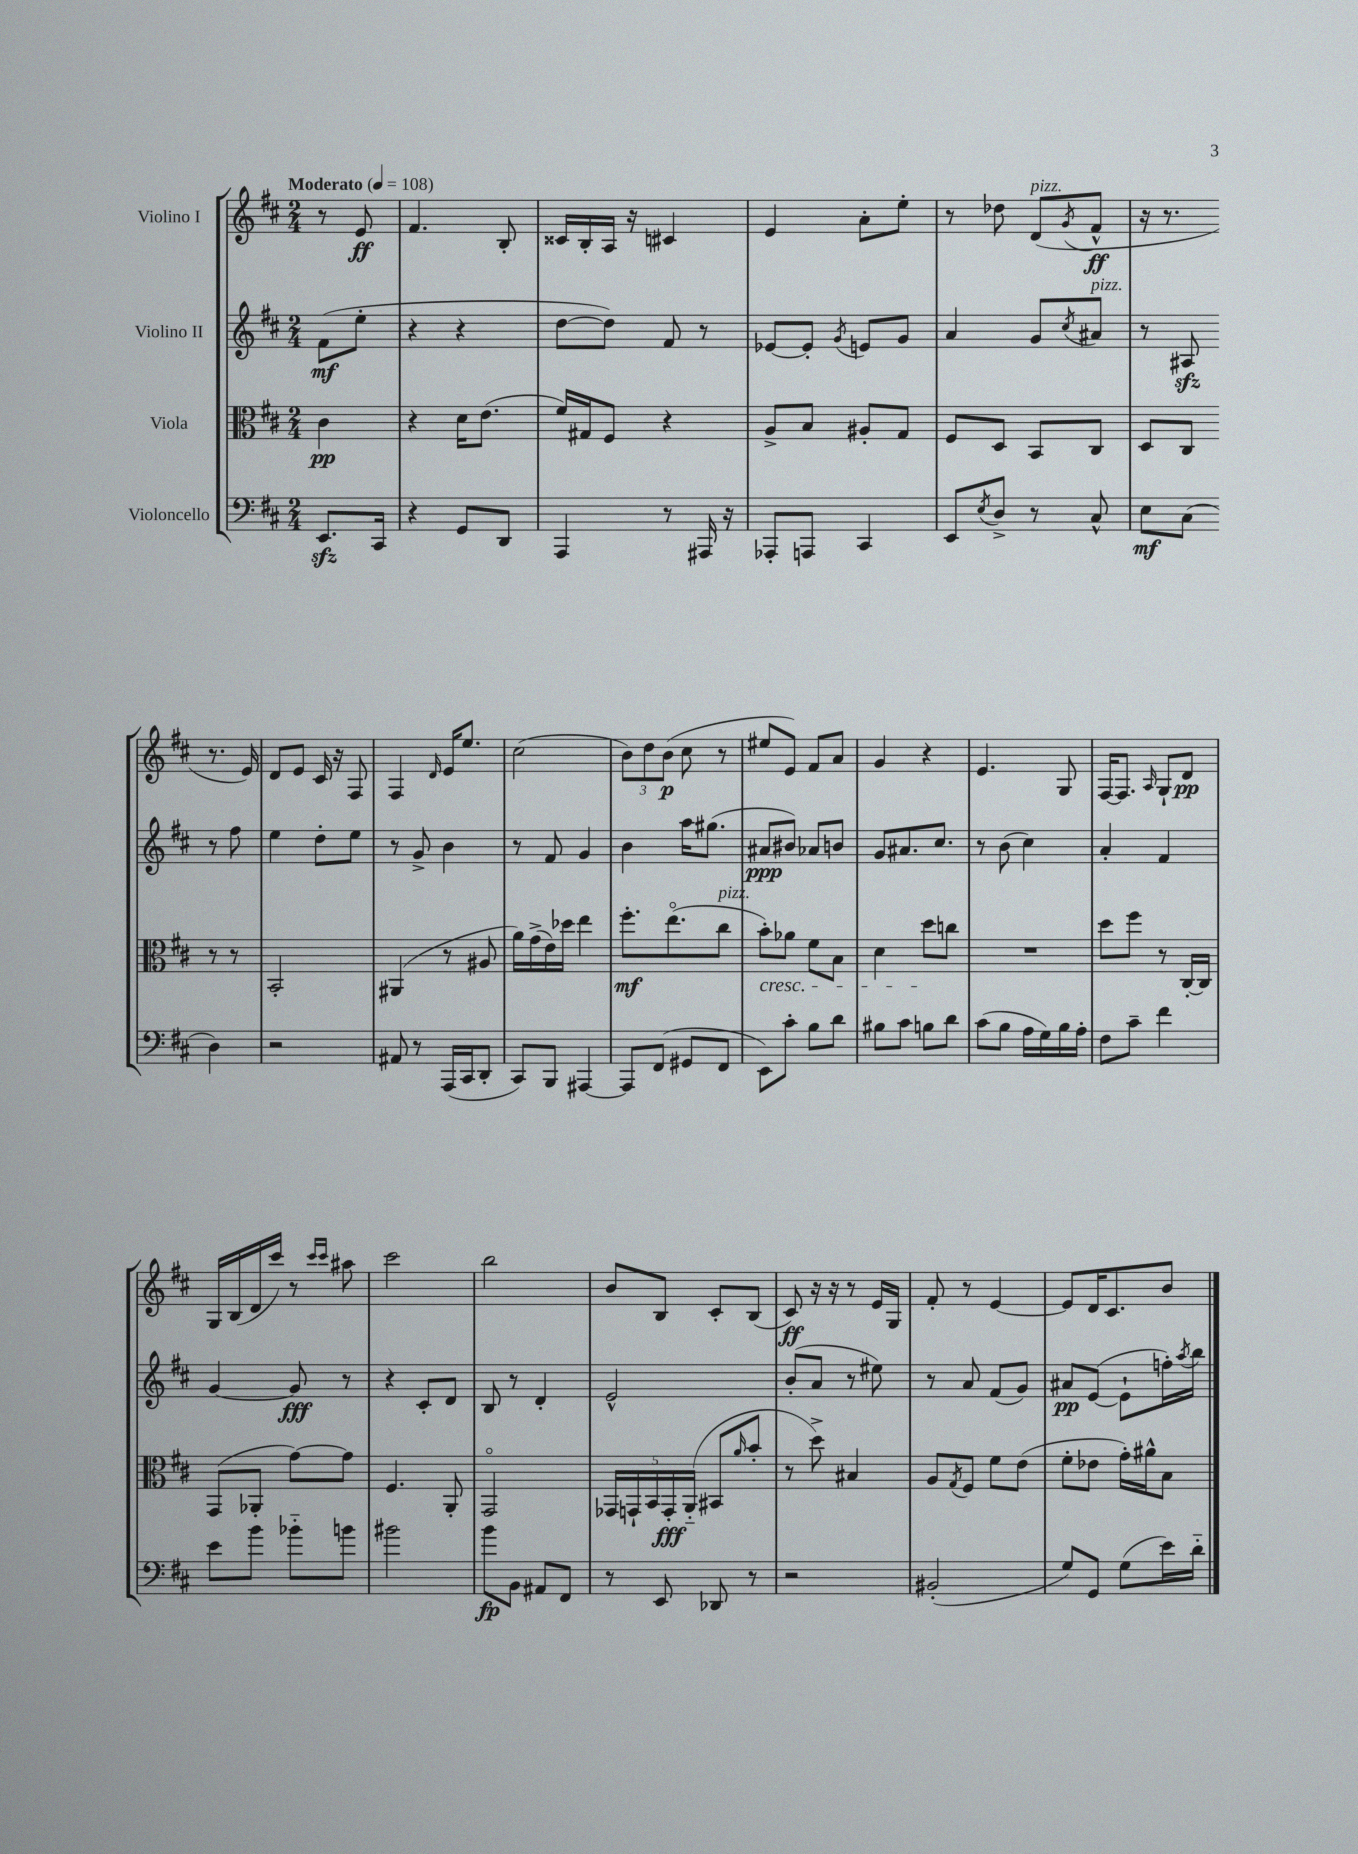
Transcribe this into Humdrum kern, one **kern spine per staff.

**kern	**dynam	**kern	**dynam	**kern	**dynam	**kern	**dynam
*part4	*part4	*part3	*part3	*part2	*part2	*part1	*part1
*staff4	*staff4	*staff3	*staff3	*staff2	*staff2	*staff1	*staff1
*I"Violoncello	*	*I"Viola	*	*I"Violino II	*	*I"Violino I	*
*clefF4	*	*clefC3	*	*clefG2	*	*clefG2	*
*k[f#c#]	*	*k[f#c#]	*	*k[f#c#]	*	*k[f#c#]	*
*M2/4	*	*M2/4	*	*M2/4	*	*M2/4	*
*MM108	*	*MM108	*	*MM108	*	*MM108	*
=	=	=	=	=	=	=	=
!	!	!	!	!	!	!LO:TX:a:B:t=Moderato	!
8.EEzz/L	.	4c#\	pp	(8f#\L	mf	8r	.
.	.	.	.	8ee'\J	.	8e/	ff
16CC#/Jk	.	.	.	.	.	.	.
=1	=1	=1	=1	=1	=1	=1	=1
4r	.	4r	.	4r	.	4.f#/	.
8GG/L	.	16d\KL	.	4r	.	.	.
.	.	(8.e\J	.	.	.	.	.
8DD/J	.	.	.	.	.	8B'/	.
=2	=2	=2	=2	=2	=2	=2	=2
4AAA/	.	16f#/LL)	.	[8dd\L	.	16c##X/LL	.
.	.	16G#X/J	.	.	.	16B'/	.
.	.	8F#/J	.	8dd\J])	.	16A/JJ	.
.	.	.	.	.	.	16r	.
8r	.	4r	.	8f#/	.	4c#X/	.
16AAA#X/	.	.	.	8r	.	.	.
16r	.	.	.	.	.	.	.
=3	=3	=3	=3	=3	=3	=3	=3
8AAA-X'/L	.	8A^/L	.	[8e-X/L	.	4e/	.
8AAAn/J	.	8B/J	.	8e-'/J]	.	.	.
.	.	.	.	8qg/	.	.	.
4CC#/	.	8A#X'/L	.	8en/L	.	8a'\L	.
.	.	8G/J	.	8g/J	.	8ee'\J	.
=4	=4	=4	=4	=4	=4	=4	=4
8EE/L	.	8F#/L	.	4a/	.	8r	.
8qE/	.	.	.	.	.	.	.
8D^/J	.	8D/J	.	.	.	8dd-X\	.
!	!	!	!	!	!	!LO:TX:a:i:t=pizz.	!
8r	.	8BB/L	.	8g/L	.	(8d/L	.
.	.	.	.	8qcc#/	.	8qg/	.
!	!	!	!	!LO:TX:a:i:t=pizz.	!	!	!
8C#^^/	.	8C#/J	.	8a#X/J	.	8f#^^/J	ff
=5	=5	=5	=5	=5	=5	=5	=5
8E\L	mf	8D/L	.	8r	.	16r	.
.	.	.	.	.	.	8.r	.
(8C#\J	.	8C#/J	.	8A#Xzz/	.	.	.
4D\)	.	8r	.	8r	.	8.r	.
.	.	8r	.	8ff#\	.	.	.
.	.	.	.	.	.	16e/)	.
!!LO:LB:g=z
=6	=6	=6	=6	=6	=6	=6	=6
2r	.	2BB'/	.	4ee\	.	8d/L	.
.	.	.	.	.	.	8e/J	.
.	.	.	.	8dd'\L	.	16c#/	.
.	.	.	.	.	.	16r	.
.	.	.	.	8ee\J	.	8F#/	.
=7	=7	=7	=7	=7	=7	=7	=7
8AA#X/	.	(4AA#X/	.	8r	.	4F#/	.
8r	.	.	.	8g^/	.	.	.
.	.	.	.	.	.	16qqd/	.
(16AAA/LL	.	8r	.	4b\	.	16e/KL	.
16CC#/J	.	.	.	.	.	8.ee/J	.
8DD'/J	.	8A#X/	.	.	.	.	.
=8	=8	=8	=8	=8	=8	=8	=8
8CC#/L)	.	16a\LL)	.	8r	.	(2cc#\	.
.	.	(16g^\	.	.	.	.	.
8BBB/J	.	16e\)	.	8f#/	.	.	.
.	.	16dd-X\JJ	.	.	.	.	.
[4AAA#X/	.	4ee\	.	4g/	.	.	.
=9	=9	=9	=9	=9	=9	=9	=9
8AAA#/L]	.	8.ff#'\L	mf	4b\	.	12b\L)	.
.	.	.	.	.	.	12dd\	.
(8FF#/J	.	.	.	.	.	.	.
.	.	.	.	.	.	(12b\J	p
.	.	(8.ee\	.	.	.	.	.
8GG#X/L	.	.	.	16aa\KL	.	8cc#\	.
.	.	.	.	(8.gg#X\J	.	.	.
!	!	!LO:TX:a:i:t=pizz.	!	!	!	!	!
8FF#/J	.	8cc#\J	.	.	.	8r	.
=10	=10	=10	=10	=10	=10	=10	=10
!	!	!LO:TX:b:i:t=cresc.	!	!	!	!	!
8EE\L)	.	8b'\L)	.	8a#X/L	ppp	8ee#X/L	.
8c#'\J	.	8a-X\J	.	8b#X/J)	.	8e/J)	.
8B\L	.	8f#\L	.	8a-X/L	.	8f#/L	.
8d\J	.	8B\J	.	8bn/J	.	8a/J	.
=11	=11	=11	=11	=11	=11	=11	=11
8B#X\L	.	4d\	.	8g/L	.	4g/	.
8c#\J	.	.	.	8.a#X/	.	.	.
8Bn\L	.	8dd\L	.	.	.	4r	.
.	.	.	.	8.cc#/J	.	.	.
8d\J	.	8ccn\J	.	.	.	.	.
=12	=12	=12	=12	=12	=12	=12	=12
(8c#\L	.	2r	.	8r	.	4.e/	.
8B\J	.	.	.	(8b\	.	.	.
16A\LL	.	.	.	4cc#\)	.	.	.
16G\)	.	.	.	.	.	.	.
16B\	.	.	.	.	.	8G/	.
16A'\JJ	.	.	.	.	.	.	.
=13	=13	=13	=13	=13	=13	=13	=13
8F#\L	.	8dd\L	.	4a'/	.	[16F#/KL	.
.	.	.	.	.	.	8.F#/J]	.
8c#~\J	.	8ff#\J	.	.	.	.	.
.	.	.	.	.	.	16qqA/	.
4f#\	.	8r	.	4f#/	.	8G`/L	.
.	.	[16C#'/LL	.	.	.	8d/J	pp
.	.	16C#/JJ]	.	.	.	.	.
!!LO:LB:g=z
=14	=14	=14	=14	=14	=14	=14	=14
8e\L	.	(8GG/L	.	[4g/	.	16G/LL	.
.	.	.	.	.	.	(16B/	.
8b\J	.	8AA-X'/J	.	.	.	16d/	.
.	.	.	.	.	.	16ccc#/JJ)	.
8b-X\L	.	[8g\L)	.	8g/]	fff	8r	.
.	.	.	.	.	.	16qqccc#/LL	.
.	.	.	.	.	.	16qqccc#/JJ	.
8bn\J	.	8g\J]	.	8r	.	8aa#X\	.
=15	=15	=15	=15	=15	=15	=15	=15
2b#X\	.	4.F#/	.	4r	.	2ccc#\	.
.	.	.	.	8c#'/L	.	.	.
.	.	8AA'/	.	8d/J	.	.	.
=16	=16	=16	=16	=16	=16	=16	=16
8b\L	fp	2GG/	.	8B/	.	2bb\	.
8BB\J	.	.	.	8r	.	.	.
8AA#X/L	.	.	.	4d'/	.	.	.
8FF#/J	.	.	.	.	.	.	.
=17	=17	=17	=17	=17	=17	=17	=17
8r	.	20GG-X/LL	.	2e^^/	.	8b/L	.
.	.	20GGn`/	.	.	.	.	.
.	.	20BB/	.	.	.	.	.
8EE/	.	.	.	.	.	8B/J	.
.	.	20GG'/	fff	.	.	.	.
.	.	(20AA/JJ	.	.	.	.	.
8DD-X/	.	8BB#X/L	.	.	.	8c#'/L	.
.	.	16qqa/	.	.	.	.	.
8r	.	8b'/J	.	.	.	(8B/J	.
=18	=18	=18	=18	=18	=18	=18	=18
2r	.	8r	.	(8b'/L	.	8c#/)	ff
.	.	8dd^\)	.	8a/J	.	16r	.
.	.	.	.	.	.	16r	.
.	.	4B#X/	.	8r	.	8r	.
.	.	.	.	8ee#X\)	.	16e/LL	.
.	.	.	.	.	.	16G/JJ	.
=19	=19	=19	=19	=19	=19	=19	=19
(2BB#X'/	.	8A/L	.	8r	.	8f#'/	.
.	.	8qG/	.	.	.	.	.
.	.	8F#/J	.	8a/	.	8r	.
.	.	8f#\L	.	(8f#/L	.	[4e/	.
.	.	(8e\J	.	8g/J)	.	.	.
=20	=20	=20	=20	=20	=20	=20	=20
8G/L)	.	8f#'\L	.	8a#X/L	pp	8e/L]	.
8GG/J	.	8e-X\J	.	([8e/J	.	16d/K	.
.	.	.	.	.	.	8.c#/	.
(8G\L	.	16g'\LL)	.	8e`\L]	.	.	.
.	.	16a#X^^\J	.	.	.	.	.
16e\L)	.	8B\J	.	16ffn'\L)	.	8b/J	.
.	.	.	.	8qaa/	.	.	.
16d\JJ	.	.	.	16bb\JJ	.	.	.
==	==	==	==	==	==	==	==
*-	*-	*-	*-	*-	*-	*-	*-
